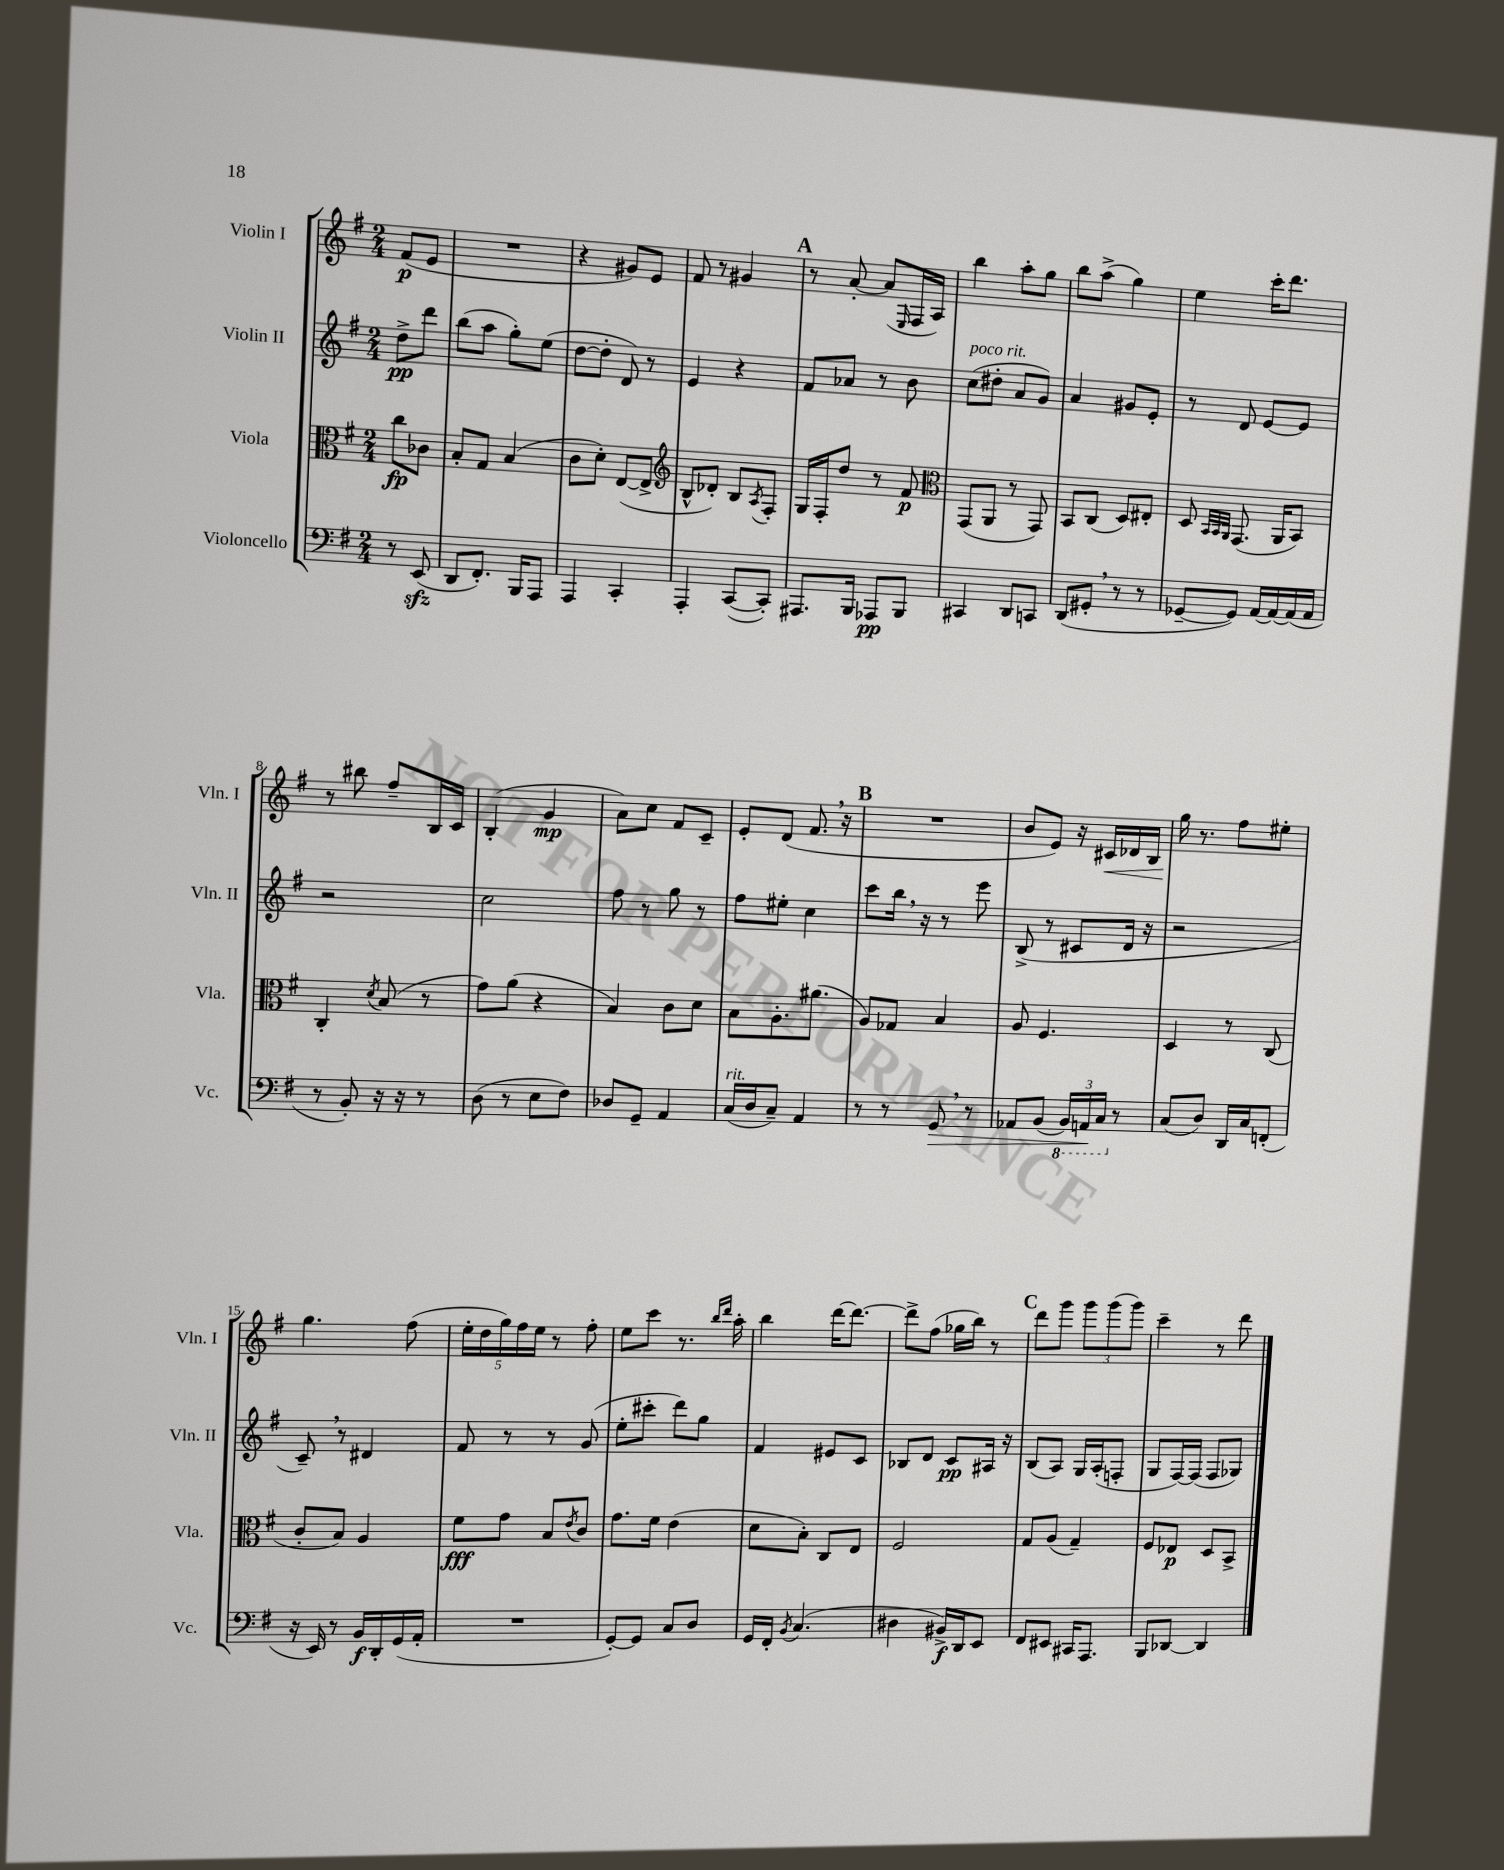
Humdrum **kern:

**kern	**kern	**kern	**kern
*staff4	*staff3	*staff2	*staff1
*clefF4	*clefC3	*clefG2	*clefG2
*k[f#]	*k[f#]	*k[f#]	*k[f#]
*M2/4	*M2/4	*M2/4	*M2/4
8r	8cc\L	8dd^\L	(8f#/L
(8EE/	8c-\J	8ddd\J	8e/J
=	=	=	=
8DD/L	8B'/L	(8bb\L	2r
8.FF#'/J)	8G/J	8aa\J	.
.	(4B/	8gg'\L)	.
16BBB/LK	.	.	.
8AAA/J	.	(8ee\J	.
=	=	=	=
4AAA/	8c\L	[8dd\L	4r
.	8d'\J)	8dd'\]J	.
4CC'/	([8E/L	8d/)	8g#/L)
.	8E^/]J	8r	8e/J
=	=	=	=
*	*clefG2	*	*
4AAA'/	8B^^/L	4e/	8f#/
.	8d-'/J)	.	8r
([8CC/L	8B/L	4r	4g#/
.	8qA/	.	.
8CC'/]J)	8F#'/J	.	.
=	=	=	=
8.AAA#/L	16G/LL	8f#/L	8r
.	16F#'/J	.	.
.	8dd/J	8a-/J	[8a'/
16BBB/Jk	.	.	.
8AAA-/L	8r	8r	(8a/]L
.	.	.	16qqE/
8BBB/J	8f#/	8b\	16F#/L
.	.	.	16A/JJ)
=	=	=	=
*	*clefC3	*	*
4CC#/	(8GG/L	(8cc\L	4bb\
.	8AA/J	8dd#'\J	.
8DD/L	8r	8a/L	8aa'\L
8CC/J	8GG/)	8g/J)	8gg\J
=	=	=	=
(8DD/L	8BB/L	4a/	8bb\L
8GG#'/J	(8C/J	.	(8aa^\J
8r	8D/L)	8g#/L	4gg\)
8r	8E#'/J	8e'/J	.
=	=	=	=
[8GG-~/L	8D/	8r	4ee\
.	32qqBB/LLL	.	.
.	32qqBB/	.	.
.	32qqAA/JJJ	.	.
8GG-/]J)	(8.GG/	8d/	.
[16AA/LL	.	[8e/L	16ccc'\LK
16AA/_	16AA/LK	.	8.ddd\J
(16AA/]	8BB/J)	8e/]J	.
16AA/JJ	.	.	.
=	=	=	=
8r	4C'/	2r	8r
8BB'/)	.	.	8bb#\
.	8qd/	.	.
16r	(8B/	.	8ff#~/L
16r	.	.	.
8r	8r	.	16B/L
.	.	.	16c/JJ
=	=	=	=
(8D\	8g\L)	2cc\	(4B'/
8r	(8a\J	.	.
8E\L	4r	.	4g/
8F#\J)	.	.	.
=	=	=	=
8D-/L	4B/)	8ff#\	8a\L)
8GG~/J	.	8r	8cc\J
4AA/	8c\L	8gg\	8f#/L
.	8d\J	8r	8c~/J
=	=	=	=
(16C/LL	8B\L	8ff#\L	8e'/L
16D/J	.	.	.
8C~/J)	8.A'\	8ee#'\J	(8d/J
4AA/	.	4cc\	8.f#/
.	(8.a#\J	.	.
.	.	.	16r
=	=	=	=
8r	8A/L)	8ccc\L	2r
8r	8G-/J	16bb\Jk	.
.	.	16r	.
8GG/	4B/	8r	.
8r	.	8eee\	.
=	=	=	=
8AA-/L	8A/	(8B^/	8b/L
(8BB/J	4.F#/	8r	8e/J)
24BBB/LL)	.	8c#/L	16r
24AAA/	.	.	.
.	.	.	16c#/LL
24CC/JJ	.	.	.
8r	.	16d/Jk	16d-/
.	.	16r	16B/JJ
=	=	=	=
(8C/L	4D/	2r	16gg\
.	.	.	8.r
8D/J)	.	.	.
16DD/LL	8r	.	8ff#\L
16C/J	.	.	.
(8FF'/J	(8C/	.	8ee#'\J
=	=	=	=
16r	8c'/L	8c~/)	4.gg\
16EE/)	.	.	.
8r	8B/J)	8r	.
16BB/LL	4A/	4d#/	.
16DD'/	.	.	.
(16GG/	.	.	(8ff#\
16AA'/JJ	.	.	.
=	=	=	=
2r	8f#\L	8f#/	20ee'\LL
.	.	.	20dd\
.	.	.	20gg\)
.	8g\J	8r	.
.	.	.	20ff#\
.	.	.	20ee\JJ
.	8B/L	8r	8r
.	8qe/	.	.
.	8c/J	(8g/	8ff#'\
=	=	=	=
[8GG'/L)	8.g\L	8ee'\L	8ee\L
8GG/]J	.	8ccc#'\J	8ccc\J
.	16f#\Jk	.	.
8C/L	(4e\	8ddd\L)	8.r
8D/J	.	8gg\J	.
.	.	.	16qqbb/LL
.	.	.	16qqddd/JJ
.	.	.	16aa'\
=	=	=	=
16GG/LL	8d\L	4f#/	4bb\
16FF#'/JJ	.	.	.
8qBB/	.	.	.
(4.C/	8B'\J)	.	.
.	8C/L	8e#/L	[16ddd\LK
.	.	.	8.ddd\_J
.	8E/J	8c/J	.
=	=	=	=
4D#\	2F#/	8B-/L	8ddd^\]L
.	.	8d/J	(8ff#\J
16BB#^/LL)	.	8c/L	16gg-\LL
16DD/J	.	.	16bb\JJ)
8EE/J	.	16A#/Jk	8r
.	.	16r	.
=	=	=	=
8FF#/L	8G/L	(8B/L	8ddd\L
8EE#/J	(8A/J	8A/J)	8ggg\J
16CC#/LK	4G~/)	16G/LL	12ggg\L
8.AAA/J	.	(16A'/J	.
.	.	.	(12ggg\
.	.	8F'/J	.
.	.	.	12ggg\J)
=	=	=	=
8BBB/L	8F#/L	8G/L	4ccc~\
[8DD-/J	8E-/J	[16F#/L)	.
.	.	(16F#/]JJ	.
4DD-/]	8D/L	8F#/L	8r
.	8BB^/J	8G-/J)	8ddd\
==	==	==	==
*-	*-	*-	*-
